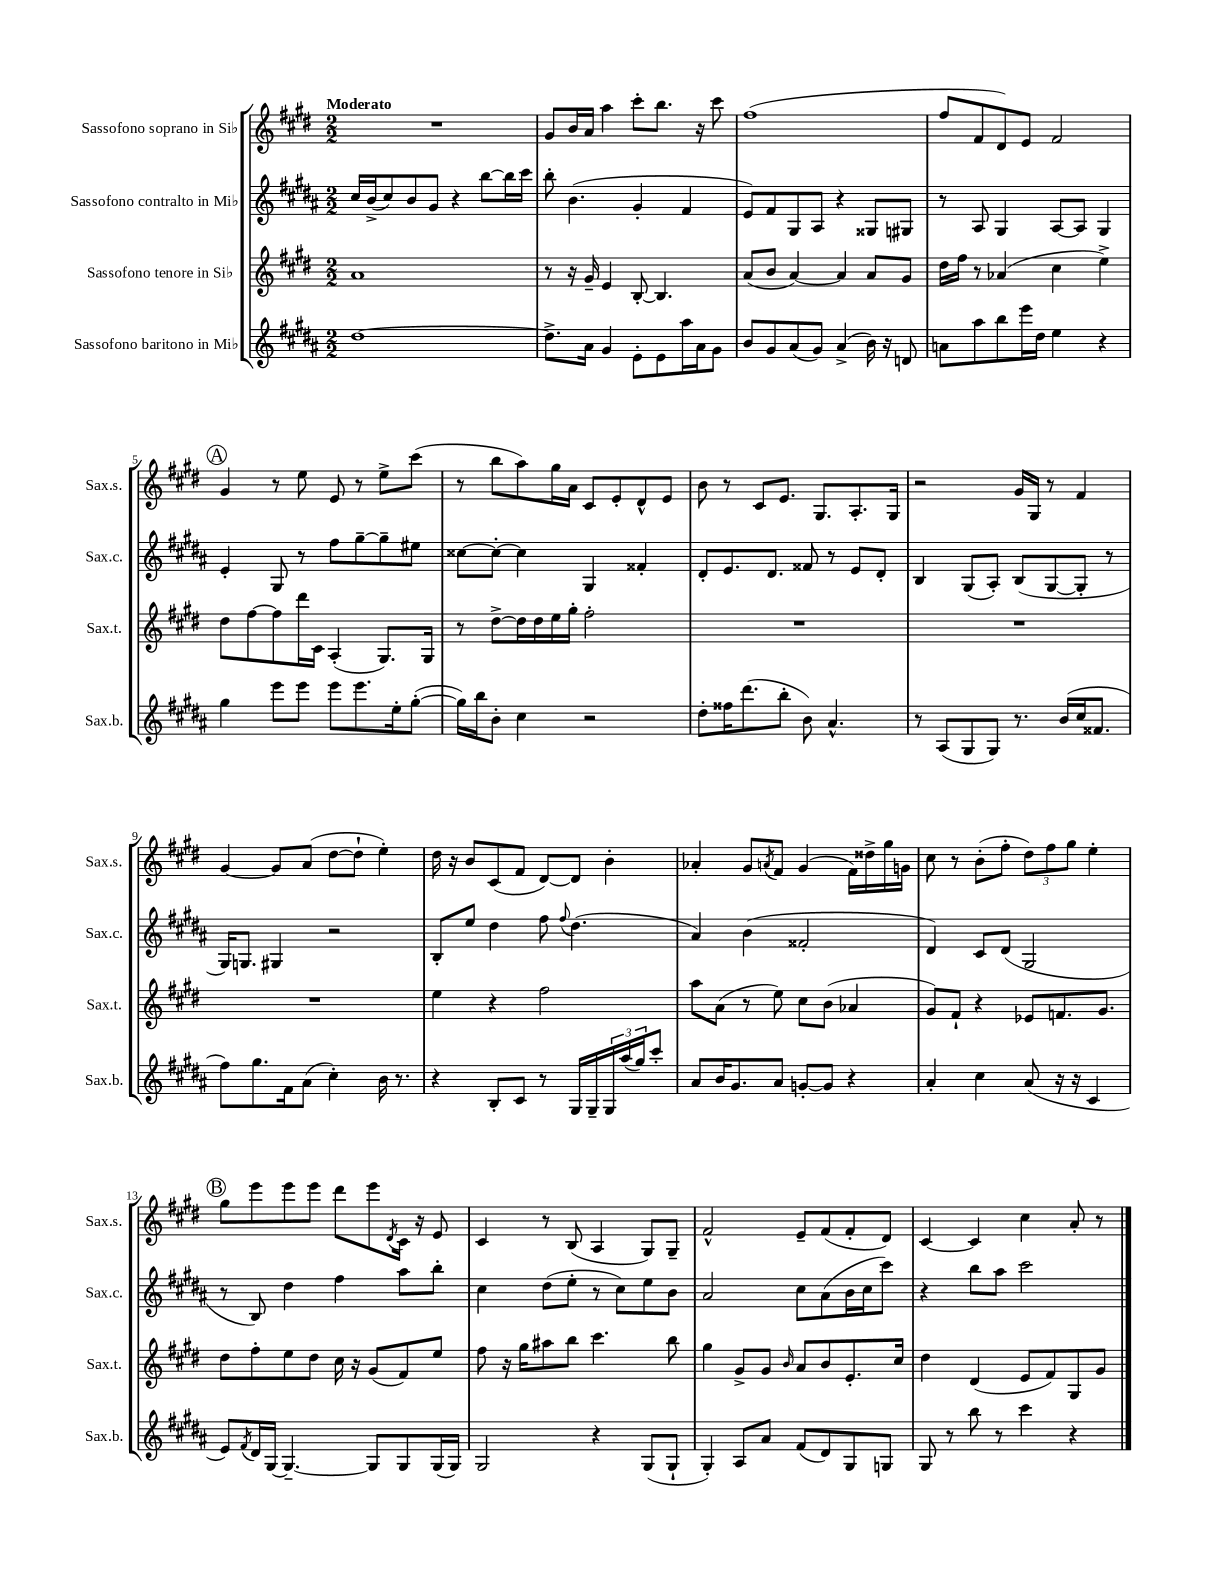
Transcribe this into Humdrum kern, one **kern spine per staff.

**kern	**kern	**kern	**kern
*staff4	*staff3	*staff2	*staff1
*clefG2	*clefG2	*clefG2	*clefG2
*k[f#c#g#d#a#]	*k[f#c#g#d#]	*k[f#c#g#d#a#]	*k[f#c#g#d#]
*M2/2	*M2/2	*M2/2	*M2/2
[1dd#	1a	16cc#/LL	1r
.	.	(16b^/J	.
.	.	8cc#/)	.
.	.	8b/	.
.	.	8g#/J	.
.	.	4r	.
.	.	[8bb\L	.
.	.	16bb\]L	.
.	.	16ccc#\JJ	.
=	=	=	=
8.dd#^\]L	8r	8bb'\	8g#/L
.	16r	(4.b\	16b/L
16a#\Jk	16g#~/	.	16a/JJ
4g#/	4e/	.	4aa\
8e'\L	[8B'/	4g#'/	8ccc#'\L
8e\	4.B/]	.	8.bb\J
16aa#\L	.	4f#/	.
16a#\J	.	.	16r
8g#\J	.	.	8ccc#\
=	=	=	=
8b/L	(8a/L	8e/L)	(1ff#
8g#/	8b/J	8f#/	.
(8a#/	[4a/)	8G#/	.
8g#/J)	.	8A#/J	.
(4a#^/	4a/]	4r	.
16b\)	8a/L	8G##/L	.
16r	.	.	.
8d/	8g#/J	8G#/J	.
=	=	=	=
8a\L	16dd#\LL	8r	8ff#/L
.	16ff#\JJ	.	.
8aa#\	8r	8A#/	8f#/
8bb\	(4a-/	4G#/	8d#/)
16eee\L	.	.	8e/J
16dd#\JJ	.	.	.
4ee\	4cc#\	[8A#/L	2f#/
.	.	8A#/]J	.
4r	4ee^\)	4G#/	.
=	=	=	=
4gg#\	8dd#\L	4e'/	4g#/
.	[8ff#\	.	.
8eee\L	8ff#\]	8G#/	8r
8eee\J	16ddd#\L	8r	8ee\
.	16c#\JJ	.	.
8eee\L	(4A'/	8ff#\L	8e/
8.eee\	.	[8gg#~\	8r
.	8.G#/L)	8gg#~\]	8ee^\L
16ee'\k	.	.	.
([8gg#'\J	.	8ee#\J	(8ccc#\J
.	16G#/Jk	.	.
=	=	=	=
16gg#\]LL)	8r	[8cc##\L	8r
16bb\J	.	.	.
8b'\J	[8dd#^\L	8cc##'\_J	8bb\L
4cc#\	16dd#\]L	4cc##\]	8aa\)
.	16dd#\	.	.
.	16ee\	.	16gg#\L
.	16gg#'\JJ	.	16a\JJ
2r	2ff#'\	4G#/	8c#/L
.	.	.	8e'/
.	.	4f##'/	8d#^^/
.	.	.	8e/J
=	=	=	=
8dd#'\L	1r	8d#'/L	8b\
16ff##\K	.	8.e/	8r
(8.ddd#\	.	.	.
.	.	.	8c#/L
.	.	8.d#/J	.
8bb'\J	.	.	8.e/J
8b\)	.	8f##/	.
.	.	.	8.G#/L
4.a#^^/	.	8r	.
.	.	8e/L	8.A'/
.	.	8d#'/J	.
.	.	.	16G#/Jk
=	=	=	=
8r	1r	4B/	2r
(8A#/L	.	.	.
8G#/	.	(8G#/L	.
8G#/J)	.	8A#'/J)	.
8.r	.	(8B/L	16g#/LL
.	.	.	16G#/JJ
.	.	[8G#/	8r
(16b/LL	.	.	.
16cc#/J	.	8G#'/]J	4f#/
8.f##/J	.	.	.
.	.	8r	.
=	=	=	=
8ff#\L)	1r	16G#/LK)	[4g#/
.	.	8.G/J	.
8.gg#\	.	.	.
.	.	4G#/	8g#/]L
16f#\k	.	.	.
(8a#\J	.	.	(8a/J
4cc#'\)	.	2r	[8dd#\L
.	.	.	8dd#`\]J
16b\	.	.	4ee'\)
8.r	.	.	.
=	=	=	=
4r	4ee\	8B'/L	16dd#\
.	.	.	16r
.	.	8ee/J	8b/L
8B'/L	4r	4dd#\	(8c#/
8c#/J	.	.	8f#/J
8r	2ff#\	8ff#\	[8d#/L)
.	.	8qqff#/	.
16G#/LL	.	(4.dd#\	8d#/]J
16G#~/	.	.	.
24G#/	.	.	4b'\
(24aa#/	.	.	.
24gg#/J)	.	.	.
8ccc#'/J	.	.	.
=	=	=	=
8a#/L	8aa\L	4a#/)	4a-'/
16b/K	(8a\J	.	.
8.g#/	.	.	.
.	8r	(4b\	8g#/L
.	.	.	8qa/
8a#/J	8ee\)	.	8f#/J
[8g'/L	8cc#\L	2f##'/	(4g#/
8g/]J	(8b\J	.	.
4r	4a-/	.	16f#\LL)
.	.	.	16dd##^\
.	.	.	16gg#\
.	.	.	16g\JJ
=	=	=	=
4a#'/	8g#/L)	4d#/)	8cc#\
.	8f#`/J	.	8r
4cc#\	4r	8c#/L	(8b'\L
.	.	(8d#/J	8ff#'\J
(8a#/	8e-/L	2G#/	12dd#\L)
.	.	.	12ff#\
16r	8.f/	.	.
.	.	.	12gg#\J
16r	.	.	.
4c#/	.	.	4ee'\
.	8.g#/J	.	.
=	=	=	=
8e/L)	8dd#\L	8r	8gg#\L
8qf#/	.	.	.
16d#/L	8ff#'\	8B/)	8eee\
[16G#/JJ	.	.	.
4.G#~/_	8ee\	4dd#\	8eee\
.	8dd#\J	.	8eee\J
.	16cc#\	4ff#\	8ddd#\L
.	16r	.	.
8G#/]L	(8g#/L	.	8eee\
.	.	.	8qd#/
8G#/	8f#/)	8aa#\L	16c#\Jk
.	.	.	16r
(16G#/L	8ee/J	8bb'\J	8e/
16G#/JJ)	.	.	.
=	=	=	=
2G#/	8ff#\	4cc#\	4c#/
.	16r	.	.
.	16gg#\LK	.	.
.	8aa#\	(8dd#\L	8r
.	8bb\J	8ee'\J	(8B/
4r	4.ccc#\	8r	4A/
.	.	8cc#\L)	.
(8G#/L	.	8ee\	8G#/L)
8G#`/J	8bb\	8b\J	8G#~/J
=	=	=	=
4G#'/)	4gg#\	2a#/	2f#^^/
8A#/L	8g#^/L	.	.
8a#/J	8g#/J	.	.
.	16qqb/	.	.
(8f#/L	8a/L	8cc#\L	8e~/L
8d#/)	8b/	(8a#\	(8f#/
8G#/	8.e'/	16b\L	8f#'/
.	.	16cc#\J	.
8G/J	.	8ccc#\J)	8d#/J)
.	16cc#/Jk	.	.
=	=	=	=
8G#/	4dd#\	4r	[4c#/
8r	.	.	.
8bb\	(4d#/	8bb\L	4c#/]
8r	.	8aa#\J	.
4ccc#\	8e/L	2ccc#\	4cc#\
.	8f#/)	.	.
4r	8G#/	.	8a'/
.	8g#/J	.	8r
==	==	==	==
*-	*-	*-	*-
